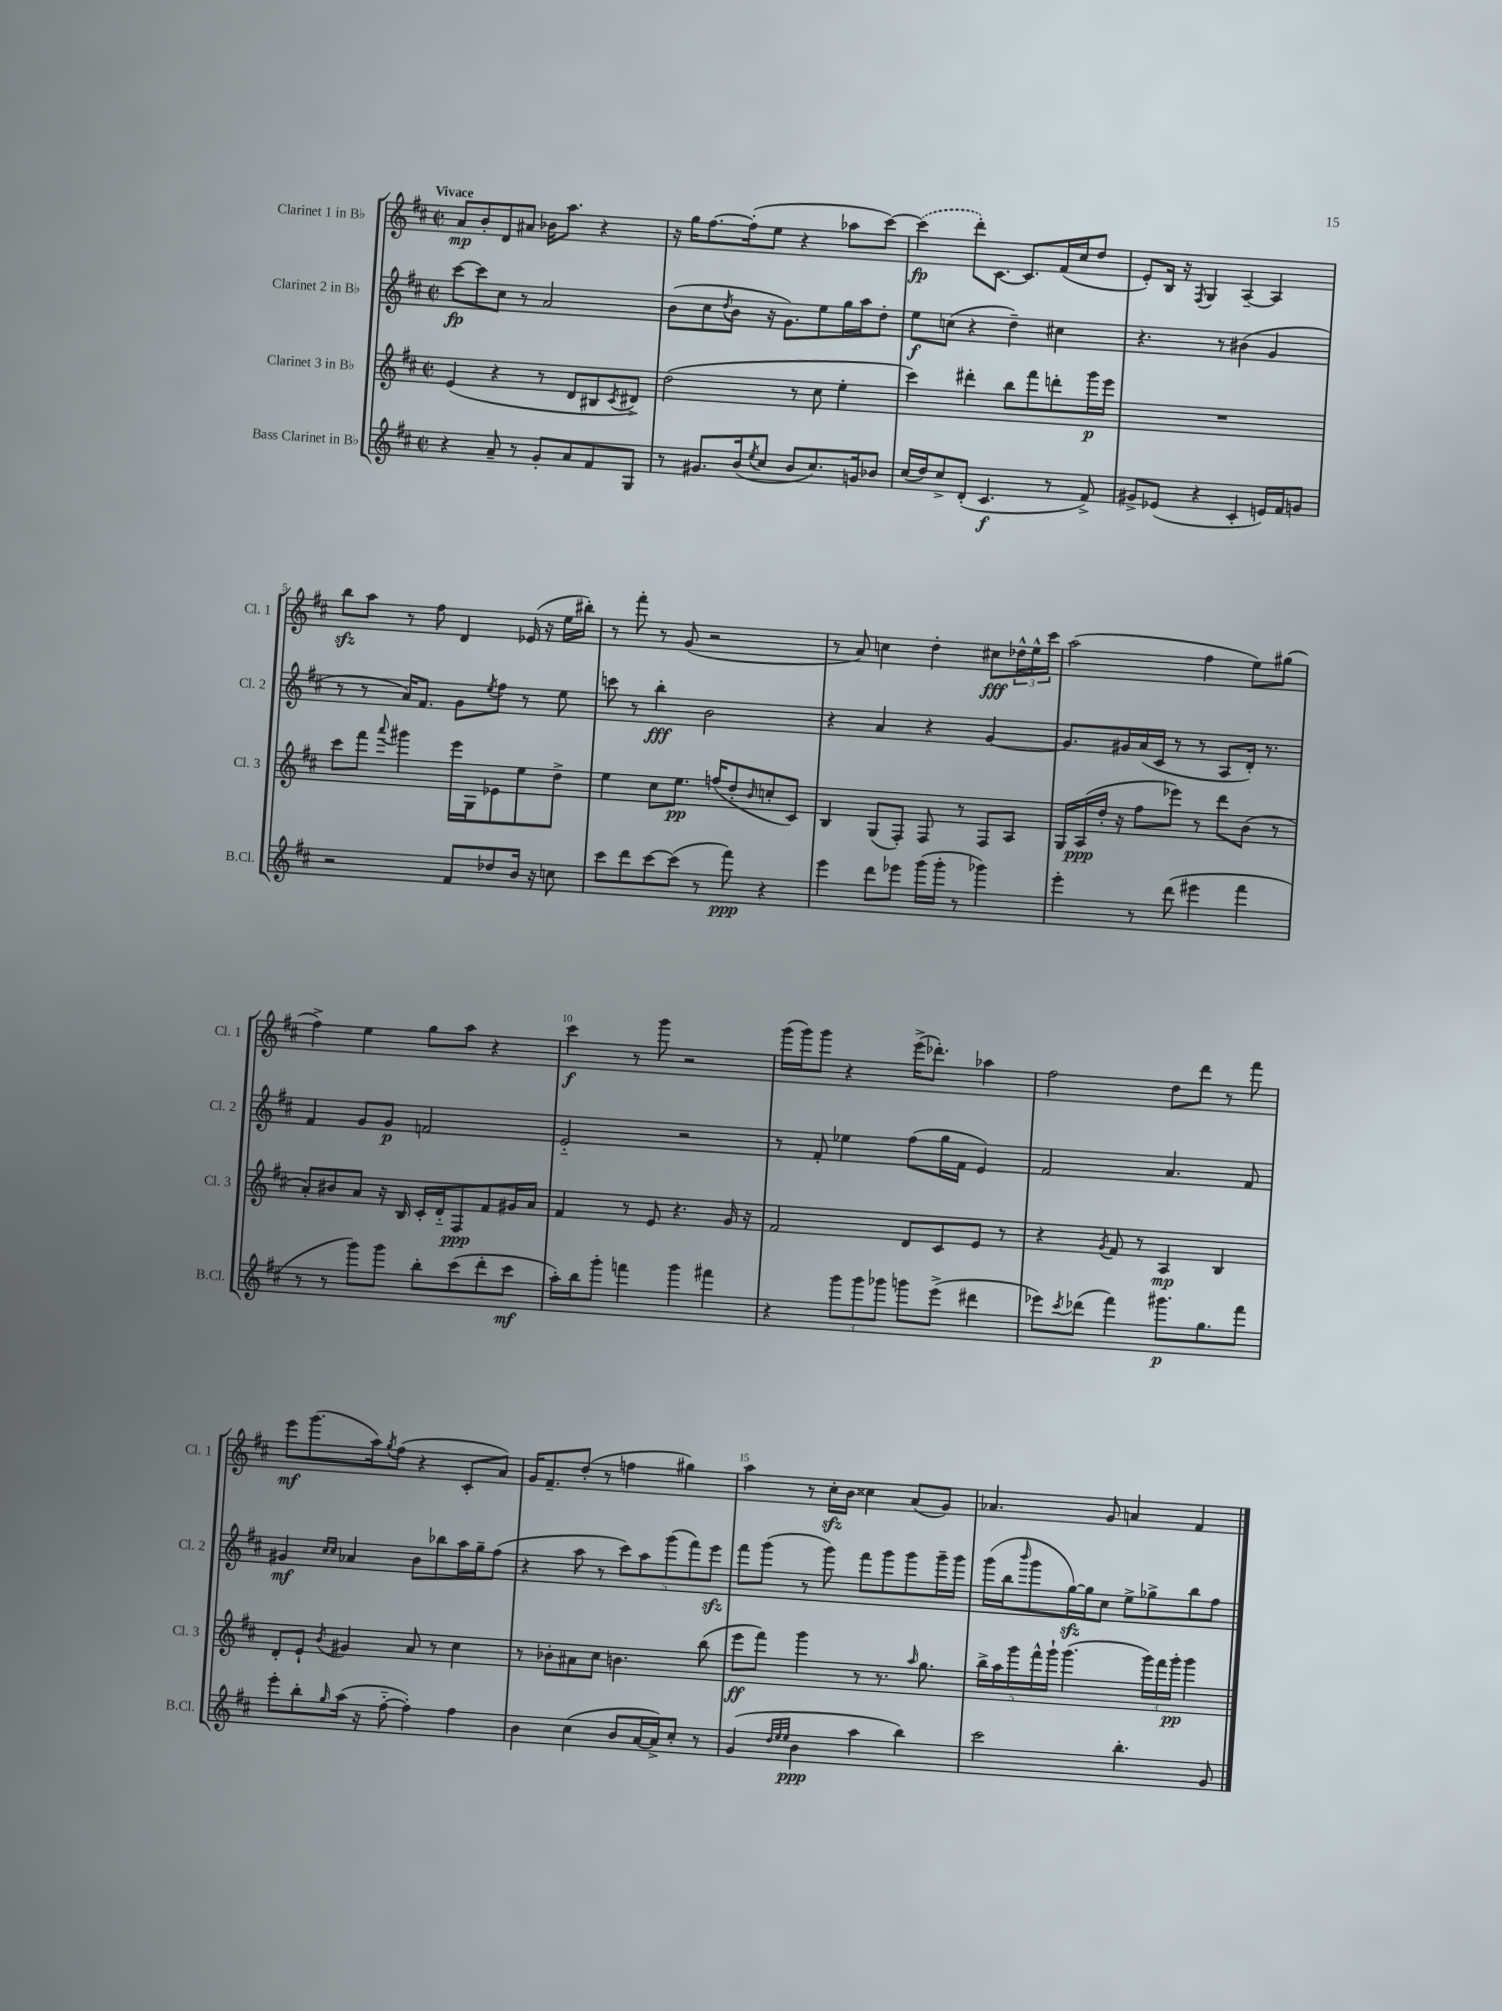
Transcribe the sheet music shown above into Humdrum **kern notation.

**kern	**dynam	**kern	**dynam	**kern	**dynam	**kern	**dynam
*part4	*part4	*part3	*part3	*part2	*part2	*part1	*part1
*staff4	*staff4	*staff3	*staff3	*staff2	*staff2	*staff1	*staff1
*I"Bass Clarinet in B♭	*	*I"Clarinet 3 in B♭	*	*I"Clarinet 2 in B♭	*	*I"Clarinet 1 in B♭	*
*I'B.Cl.	*	*I'Cl. 3	*	*I'Cl. 2	*	*I'Cl. 1	*
*clefG2	*	*clefG2	*	*clefG2	*	*clefG2	*
*k[f#c#]	*	*k[f#c#]	*	*k[f#c#]	*	*k[f#c#]	*
*M2/2	*	*M2/2	*	*M2/2	*	*M2/2	*
*met(c|)	*	*met(c|)	*	*met(c|)	*	*met(c|)	*
=1	=1	=1	=1	=1	=1	=1	=1
!	!	!	!	!	!	!LO:TX:a:B:t=Vivace	!
4r	.	(4e/	.	[8ccc#\L	fp	8a/L	mp
.	.	.	.	8ccc#\]	.	8b'/	.
8a~/	.	4r	.	8cc#\J	.	8d/	.
8r	.	.	.	8r	.	8a#X/J	.
8g'/L	.	8r	.	2a/	.	16b-X\KL	.
.	.	.	.	.	.	8.aa\J	.
8a/	.	8d/L	.	.	.	.	.
8f#/	.	8B#X/	.	.	.	4r	.
.	.	8qc#/	.	.	.	.	.
8G/J	.	8d#X^/J)	.	.	.	.	.
=2	=2	=2	=2	=2	=2	=2	=2
8r	.	(2dd\	.	(8b\L	.	16r	.
.	.	.	.	.	.	16gg\KL	.
8.g#X/L	.	.	.	8cc#\	.	[8.ff#\	.
.	.	.	.	8qdd/	.	.	.
.	.	.	.	8b\J	.	.	.
(16b/k	.	.	.	.	.	(16ff#'\k]	.
8qee/	.	.	.	.	.	.	.
8cc#/J	.	.	.	16r	.	8ee\J	.
.	.	.	.	8.g\L)	.	.	.
8b/L	.	8r	.	.	.	4r	.
8.cc#/)	.	8cc#\	.	8ee\	.	.	.
.	.	4ee'\	.	16gg\L	.	8aa-X\L	.
16gn/k	.	.	.	16aa\J	.	.	.
8b-X/J	.	.	.	8dd'\J	.	[8ccc#\J)	.
=3	=3	=3	=3	=3	=3	=3	=3
(16cc#/LL	.	4ccc#\)	.	8ee\L	f	(4ccc#\]	fp
16dd/J)	.	.	.	.	.	.	.
8cc#^/	.	.	.	(8ccn\J	.	.	.
(8d'/J	.	4ddd#X'\	.	4r	.	8ddd'\L)	.
4.c#/	f	.	.	.	.	[8.c#\J	.
.	.	8bb\L	.	4dd~\)	.	.	.
.	.	.	.	.	.	8.c#/L]	.
.	.	8fff#\	.	.	.	.	.
8r	.	8dddn'\	.	4cc#X\	.	(16f#/L	.
.	.	.	.	.	.	16cc#/J	.
8f#^/)	.	16ggg\L	p	.	.	8dd/J	.
.	.	16eee\JJ	.	.	.	.	.
=4	=4	=4	=4	=4	=4	=4	=4
8g#X^/L	.	1r	.	4.r	.	8e'/L)	.
(8e-X/J	.	.	.	.	.	16B/Jk	.
.	.	.	.	.	.	16r	.
.	.	.	.	.	.	8qF#/	.
4r	.	.	.	.	.	4G/	.
.	.	.	.	8r	.	.	.
4c#'/	.	.	.	(4b#X\	.	[4A~/	.
16en/LL)	.	.	.	4g/	.	4A/]	.
16f#/J	.	.	.	.	.	.	.
8gn/J	.	.	.	.	.	.	.
!!LO:LB:g=z
=5	=5	=5	=5	=5	=5	=5	=5
2r	.	8ccc#\L	.	8r	.	8bbzz\L	.
.	.	8fff#\J	.	8r	.	8aa\J	.
.	.	8qqaaa/	.	.	.	.	.
.	.	4ggg#X\	.	16a/KL)	.	8r	.
.	.	.	.	8.f#/J	.	.	.
.	.	.	.	.	.	8ff#\	.
8f#/L	.	16eee\LL	.	8g\L	.	4d/	.
.	.	16G\J	.	.	.	.	.
.	.	.	.	8qee/	.	.	.
8dd-X/	.	8e-X\	.	8ff#\J	.	.	.
16b/Jk	.	8ee\	.	8r	.	(16e-X/	.
16r	.	.	.	.	.	16r	.
8ccn\	.	8dd^\J	.	8ee\	.	16ee\LL	.
.	.	.	.	.	.	16bb#X'\JJ)	.
=6	=6	=6	=6	=6	=6	=6	=6
8ccc#\L	.	4ee\	.	8cccn\	.	8r	.
8ddd\	.	.	.	8r	.	8fff#'\	.
[8ccc#\	.	8cc#\L	.	4bb'\	fff	8r	.
(8ccc#\J]	.	8.ee\J	pp	.	.	(8g/	.
8r	.	.	.	2b\	.	2r	.
.	.	(16ffn/KL	.	.	.	.	.
8fff#\)	ppp	8dd'/	.	.	.	.	.
.	.	16qqb/	.	.	.	.	.
4r	.	8ccn'/	.	.	.	.	.
.	.	8c#/J)	.	.	.	.	.
=7	=7	=7	=7	=7	=7	=7	=7
4eee\	.	4B/	.	4r	.	8r	.
.	.	.	.	.	.	8a/)	.
8ddd\L	.	(8G/L	.	4a/	.	4ccn\	.
8eee-X\J	.	8F#'/J)	.	.	.	.	.
(16ggg\LL	.	8F#/	.	4r	.	4dd'\	.
16ggg'\JJ	.	.	.	.	.	.	.
8r	.	8r	.	.	.	.	.
4ggg-X\)	.	8F#/L	.	[4g/	.	8cc#X\L	fff
.	.	8A/J	.	.	.	24dd-X^^\L	.
.	.	.	.	.	.	24ee^^\	.
.	.	.	.	.	.	24ccc#\JJ	.
=8	=8	=8	=8	=8	=8	=8	=8
4eee'\	.	16G/LL	.	8.g/L]	.	(2aa\	.
.	.	(16A/	ppp	.	.	.	.
.	.	16dd'/JJ	.	.	.	.	.
.	.	16r	.	16g#X/L	.	.	.
8r	.	8ff#\L	.	(16a/	.	.	.
.	.	.	.	16c#/JJ	.	.	.
(8ddd\	.	8eee-X\J)	.	8r	.	.	.
4eee#X\	.	8r	.	8r	.	4ff#\	.
.	.	8ddd\L	.	8A/L	.	.	.
4fff#\	.	(8b\J	.	16d'/Jk)	.	8ee\L)	.
.	.	.	.	8.r	.	.	.
.	.	8r	.	.	.	(8gg#X\J	.
!!LO:LB:g=z
=9	=9	=9	=9	=9	=9	=9	=9
8r	.	8a'/L)	.	4f#/	.	4ff#^\)	.
8r	.	8b#X/	.	.	.	.	.
8ggg\L)	.	8a/J	.	8g/L	.	4ee\	.
8ggg\J	.	16r	.	8g/J	p	.	.
.	.	16B/	.	.	.	.	.
8bb'\L	.	16c#'/LL	.	2fn/	.	8gg\L	.
.	.	16d/J	.	.	.	.	.
(8ccc#\	.	8F#/	ppp	.	.	8aa\J	.
8ddd'\	.	8f#/	.	.	.	4r	.
8ccc#\J	mf	16g#X/L	.	.	.	.	.
.	.	16a/JJ	.	.	.	.	.
=10	=10	=10	=10	=10	=10	=10	=10
16aa'\LL)	.	4f#/	.	2e/	.	4ccc#\	f
16bb\J	.	.	.	.	.	.	.
8ggg'\J	.	.	.	.	.	.	.
4fffn\	.	8r	.	.	.	8r	.
.	.	8e/	.	.	.	8ggg\	.
4ggg\	.	4.r	.	2r	.	2r	.
4fff#X\	.	.	.	.	.	.	.
.	.	16g/	.	.	.	.	.
.	.	16r	.	.	.	.	.
=11	=11	=11	=11	=11	=11	=11	=11
4r	.	2f#/	.	8r	.	(16ggg\LL	.
.	.	.	.	.	.	16ggg\J)	.
.	.	.	.	8f#'/	.	8ggg\J	.
12ggg\L	.	.	.	4ee-X\	.	4r	.
12ggg\	.	.	.	.	.	.	.
12ggg-X\J	.	.	.	.	.	.	.
8gggn\L	.	8d/L	.	(8ff#\L	.	(16eee^\KL	.
.	.	.	.	.	.	8.ddd-X'\J)	.
(8eee^\J	.	8c#/	.	16gg\L	.	.	.
.	.	.	.	16f#\JJ	.	.	.
4ddd#X\	.	8e/J	.	4e/)	.	4aa-X\	.
.	.	8r	.	.	.	.	.
=12	=12	=12	=12	=12	=12	=12	=12
8eee-X\L)	.	4r	.	2f#/	.	2ff#\	.
8qccc#/	.	.	.	.	.	.	.
(8ddd-X\J	.	.	.	.	.	.	.
.	.	8qg/	.	.	.	.	.
4fff#\)	.	8f#/	.	.	.	.	.
.	.	8r	.	.	.	.	.
8.ggg#X\L	p	4A/	mp	4.a/	.	8dd\L	.
.	.	.	.	.	.	8ddd\J	.
8.gg\	.	.	.	.	.	.	.
.	.	4B/	.	.	.	8r	.
8fff#\J	.	.	.	8f#/	.	8fff#\	.
!!LO:LB:g=z
=13	=13	=13	=13	=13	=13	=13	=13
8eee'\L	.	8d'/L	.	4g#X/	mf	8eee\L	mf
8bb'\	.	8e`/J	.	.	.	(8.ggg\	.
.	.	.	.	16qqcc#/LL	.	.	.
16qqgg/	.	8qb/	.	16qqcc#/JJ	.	.	.
(16aa\Jk	.	4g#X/	.	4a-X/	.	.	.
16r	.	.	.	.	.	16aa\k)	.
.	.	.	.	.	.	8qgg/	.
[8ff#\	.	.	.	.	.	(8ff#\J	.
4ff#'\])	.	8a/	.	8b\L	.	4r	.
.	.	8r	.	8bb-X\	.	.	.
4ff#\	.	4cc#\	.	16aa\L	.	8c#'/L	.
.	.	.	.	16gg~\J	.	.	.
.	.	.	.	(8ff#\J	.	8a/J)	.
=14	=14	=14	=14	=14	=14	=14	=14
4b\	.	8r	.	4r	.	16g/KL	.
.	.	.	.	.	.	8.f#~/	.
.	.	8b-X'\L	.	.	.	.	.
(4cc#\	.	8a#X\	.	8aa\	.	(8dd'/J	.
.	.	8cc#\J	.	8r	.	8r	.
8b/L	.	4.bn\	.	10ccc#\L)	.	4ffn\	.
.	.	.	.	10aa\	.	.	.
[16a/L	.	.	.	.	.	.	.
16a^/J])	.	.	.	.	.	.	.
.	.	.	.	(10ggg\	.	.	.
8cc#'/J	.	.	.	.	.	4gg#X\)	.
.	.	.	.	10fff#\)	.	.	.
8r	.	(8bb\	.	.	.	.	.
.	.	.	.	10eeezz\J	.	.	.
=15	=15	=15	=15	=15	=15	=15	=15
(4g/	.	8eee\L	ff	8fff#\L	.	4aa\	.
.	.	8fff#\J)	.	(8ggg\J	.	.	.
32qqdd/LLL	.	.	.	.	.	.	.
32qqee/	.	.	.	.	.	.	.
32qqee/JJJ	.	.	.	.	.	.	.
4b\	ppp	4ggg\	.	8r	.	8r	.
.	.	.	.	8ggg\)	.	16cc#zz'\LL	.
.	.	.	.	.	.	16b\JJ	.
4aa\	.	8r	.	8fff#\L	.	4cc##X\	.
.	.	8.r	.	8ggg\	.	.	.
4bb\)	.	.	.	8ggg\	.	(8a/L	.
.	.	16qqaa/	.	.	.	.	.
.	.	8.gg\	.	.	.	.	.
.	.	.	.	16ggg~\L	.	8g/J)	.
.	.	.	.	16ggg\JJ	.	.	.
=16	=16	=16	=16	=16	=16	=16	=16
2ccc#\	.	20bb^\LL	.	(16ggg\LL	.	4.a-X/	.
.	.	20aa\	.	.	.	.	.
.	.	.	.	16bb\J	.	.	.
.	.	20ggg\	.	.	.	.	.
.	.	.	.	16qqbbb/	.	.	.
.	.	.	.	8ggg\	.	.	.
.	.	20fff#^^\	.	.	.	.	.
.	.	20ggg`\JJ	.	.	.	.	.
.	.	(4.ggg\	.	[16ggzz\L)	.	.	.
.	.	.	.	16gg\J]	.	.	.
.	.	.	.	8cc#\J	.	8g/	.
4.bb'\	.	.	.	8ee^\L	.	4an/	.
.	.	24ggg\LL)	.	8gg-X^\	.	.	.
.	.	24fff#\	.	.	.	.	.
.	.	24ggg'\JJ	pp	.	.	.	.
.	.	4ggg\	.	8bb\	.	4f#/	.
8g/	.	.	.	8ff#\J	.	.	.
==	==	==	==	==	==	==	==
*-	*-	*-	*-	*-	*-	*-	*-
